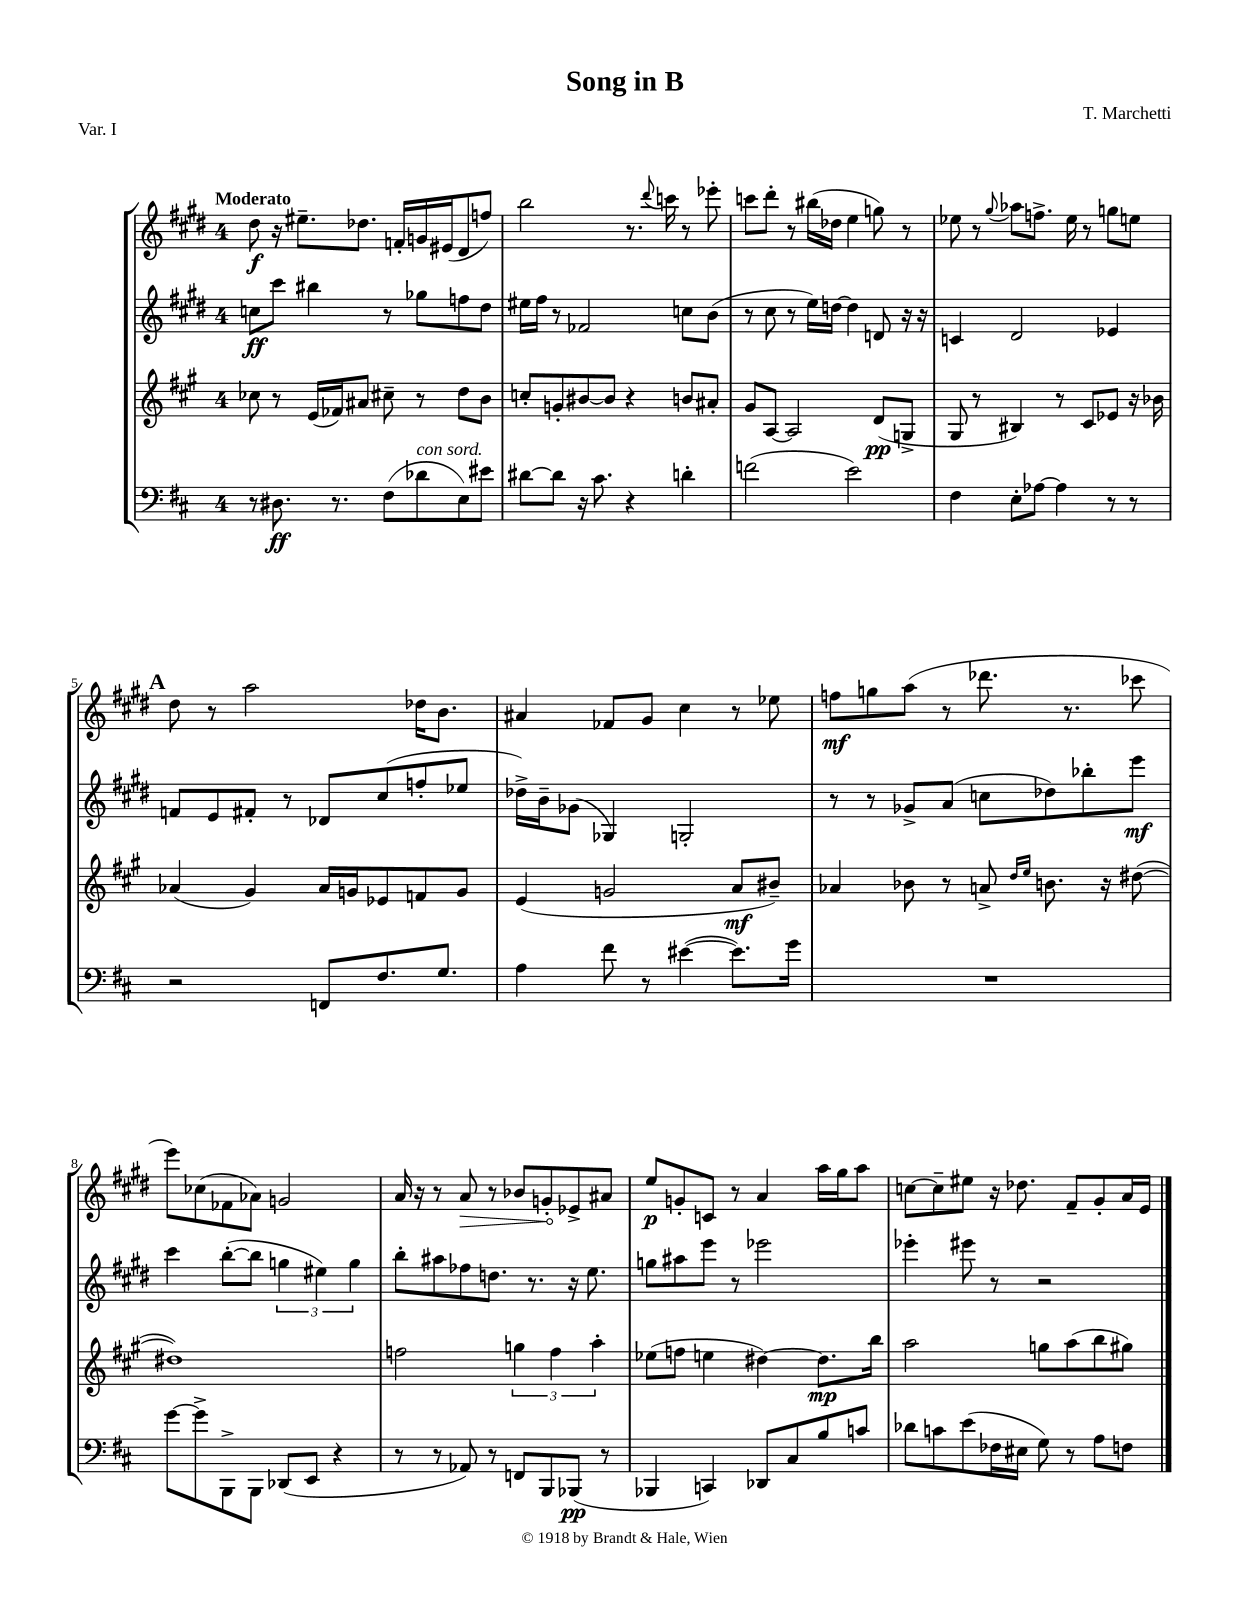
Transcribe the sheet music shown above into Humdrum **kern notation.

**kern	**dynam	**kern	**dynam	**kern	**dynam	**kern	**dynam
*part4	*part4	*part3	*part3	*part2	*part2	*part1	*part1
*staff4	*staff4	*staff3	*staff3	*staff2	*staff2	*staff1	*staff1
*clefF4	*	*clefG2	*	*clefG2	*	*clefG2	*
*k[f#c#]	*	*k[f#c#g#]	*	*k[f#c#g#d#]	*	*k[f#c#g#d#]	*
*M4/4	*	*M4/4	*	*M4/4	*	*M4/4	*
=1	=1	=1	=1	=1	=1	=1	=1
!	!	!	!	!	!	!LO:TX:a:B:t=Moderato	!
8r	.	8cc-X\	.	8ccn\L	ff	8dd#\	f
8.D#X\	ff	8r	.	8ccc#\J	.	16r	.
.	.	.	.	.	.	8.ee#X~\L	.
.	.	(16e/LL	.	4bb#X\	.	.	.
8.r	.	16f-X/J)	.	.	.	.	.
.	.	8a#X/J	.	.	.	8.dd-X\J	.
(8F#\L	.	8cc#X~\	.	8r	.	.	.
.	.	.	.	.	.	16fn'/LL	.
!LO:TX:a:i:t=con sord.	!	!	!	!	!	!	!
8d-X\	.	8r	.	8gg-X\L	.	16gn/	.
.	.	.	.	.	.	(16e#X/J	.
8E\)	.	8dd\L	.	8ffn\	.	8d#/	.
8e#X\J	.	8b\J	.	8dd#\J	.	8ffn/J)	.
=2	=2	=2	=2	=2	=2	=2	=2
[8d#X\L	.	8ccn'/L	.	16ee#X\LL	.	2bb\	.
.	.	.	.	16ff#\JJ	.	.	.
8d#\J]	.	8gn'/	.	8r	.	.	.
16r	.	[8b#X/	.	2f-X/	.	.	.
8.c#\	.	.	.	.	.	.	.
.	.	8b#/J]	.	.	.	.	.
4r	.	4r	.	.	.	8.r	.
.	.	.	.	.	.	8qqddd#/	.
.	.	.	.	.	.	16cccn\	.
4dn'\	.	8bn/L	.	8ccn\L	.	8r	.
.	.	8a#X'/J	.	(8b\J	.	8eee-X'\	.
=3	=3	=3	=3	=3	=3	=3	=3
(2fn\	.	8g#/L	.	8r	.	8cccn\L	.
.	.	[8A/J	.	8cc#\	.	8ddd#'\J	.
.	.	2A/]	.	8r	.	8r	.
.	.	.	.	16ee\LL)	.	(16bb#X\LL	.
.	.	.	.	[16ddn\JJ	.	16dd-X\JJ	.
2e\)	.	.	.	4dd\]	.	4ee\	.
.	.	(8d/L	pp	8dn/	.	8ggn\)	.
.	.	8Gn^/J	.	16r	.	8r	.
.	.	.	.	16r	.	.	.
=4	=4	=4	=4	=4	=4	=4	=4
4F#\	.	8G#/	.	4cn/	.	8ee-X\	.
.	.	8r	.	.	.	8r	.
.	.	.	.	.	.	8qqgg#/	.
8E'\L	.	4B#X/)	.	2d#/	.	8aa-X\L	.
[8A-X\J	.	.	.	.	.	8.ffn^\J	.
4A-\]	.	8r	.	.	.	.	.
.	.	.	.	.	.	16ee-\	.
.	.	8c#/L	.	.	.	8r	.
8r	.	8e-X/J	.	4e-X/	.	8ggn\L	.
8r	.	16r	.	.	.	8een\J	.
.	.	16b-X\	.	.	.	.	.
!!LO:LB:g=z
!!LO:REH:place=s1:t=A
=5	=5	=5	=5	=5	=5	=5	=5
2r	.	(4a-X/	.	8fn/L	.	8dd#\	.
.	.	.	.	8e/	.	8r	.
.	.	4g#/)	.	8f#X'/J	.	2aa\	.
.	.	.	.	8r	.	.	.
8FFn/L	.	16a-/LL	.	8d-X/L	.	.	.
.	.	16gn/J	.	.	.	.	.
8.F#/	.	8e-X/	.	(8cc#/	.	.	.
.	.	8fn/	.	8ffn'/	.	16dd-X\KL	.
8.G/J	.	.	.	.	.	8.b\J	.
.	.	8g/J	.	8ee-X/J	.	.	.
=6	=6	=6	=6	=6	=6	=6	=6
4A\	.	(4e/	.	16dd-X^\LL)	.	4a#X/	.
.	.	.	.	16b~\J	.	.	.
.	.	.	.	(8g-X\J	.	.	.
8f#\	.	2gn/	.	4G-X/)	.	8f-X/L	.
8r	.	.	.	.	.	8g#/J	.
([4e#X\	.	.	.	2Gn'/	.	4cc#\	.
8.e#\L])	.	8a/L	mf	.	.	8r	.
.	.	8b#X~/J)	.	.	.	8ee-X\	.
16g\Jk	.	.	.	.	.	.	.
=7	=7	=7	=7	=7	=7	=7	=7
1r	.	4a-X/	.	8r	.	8ffn\L	mf
.	.	.	.	8r	.	8ggn\	.
.	.	8b-X\	.	8g-X^/L	.	(8aa\J	.
.	.	8r	.	(8a/J	.	8r	.
.	.	8an^/	.	8ccn\L	.	8.ddd-X\	.
.	.	16qqdd/LL	.	.	.	.	.
.	.	16qqee/JJ	.	.	.	.	.
.	.	8.bn\	.	8dd-X\)	.	.	.
.	.	.	.	.	.	8.r	.
.	.	.	.	8bb-X'\	.	.	.
.	.	16r	.	.	.	.	.
.	.	([8dd#X\	.	8eee\J	mf	8ccc-X\	.
!!LO:LB:g=z
=8	=8	=8	=8	=8	=8	=8	=8
[8g\L	.	1dd#X])	.	4ccc#\	.	8eee\L)	.
8g^\]	.	.	.	.	.	(8cc-X\	.
8BBB^\	.	.	.	([8bb'\L	.	8f-X\	.
8BBB\J	.	.	.	8bb\J]	.	8a-X\J)	.
(8DD-X/L	.	.	.	6ggn\	.	2gn/	.
8EE/J	.	.	.	.	.	.	.
.	.	.	.	6ee#X\)	.	.	.
4r	.	.	.	.	.	.	.
.	.	.	.	6gg\	.	.	.
=9	=9	=9	=9	=9	=9	=9	=9
8r	.	2ffn\	.	8bb'\L	.	16a/	.
.	.	.	.	.	.	16r	.
8r	.	.	.	8aa#X\	.	8r	.
!	!	!	!	!	!	!	!LO:HP:b
8AA-X/)	.	.	.	8ff-X\	.	8a/	>
8r	.	.	.	8.ddn\J	.	8r	.
8FFn/L	.	6ggn\	.	.	.	8b-X/L	.
.	.	.	.	8.r	.	.	.
8BBB/	.	.	.	.	.	8gn'/	.
.	.	6ff\	.	.	.	.	.
(8BBB-X/J	pp	.	.	16r	.	8e-X^/	]
.	.	.	.	8.ee\	.	.	.
.	.	6aa'\	.	.	.	.	.
8r	.	.	.	.	.	8a#X/J	.
=10	=10	=10	=10	=10	=10	=10	=10
4BBB-X/	.	(8ee-X\L	.	8ggn\L	.	8ee/L	p
.	.	8ffn\J	.	8aa#X\	.	8gn'/	.
4CCn/)	.	4een\	.	8eee\J	.	8cn/J	.
.	.	.	.	8r	.	8r	.
8DD-X/L	.	[4dd#X\)	.	2eee-X\	.	4a/	.
8C#/	.	.	.	.	.	.	.
8B/	.	8.dd#\L]	mp	.	.	16aa\LL	.
.	.	.	.	.	.	16gg#\J	.
8cn/J	.	.	.	.	.	8aa\J	.
.	.	16bb\Jk	.	.	.	.	.
=11	=11	=11	=11	=11	=11	=11	=11
8d-X\L	.	2aa\	.	4eee-X'\	.	[8ccn\L	.
8cn\	.	.	.	.	.	8cc~\]	.
(8e\	.	.	.	8eee#X\	.	8ee#X\J	.
16F-X\L	.	.	.	8r	.	16r	.
16E#X\JJ	.	.	.	.	.	8.dd-X\	.
8G\)	.	8ggn\L	.	2r	.	.	.
8r	.	(8aa\	.	.	.	8f#~/L	.
8A\L	.	8bb\	.	.	.	8g#'/	.
8Fn\J	.	8gg#X\J)	.	.	.	16a/L	.
.	.	.	.	.	.	16e/JJ	.
==	==	==	==	==	==	==	==
*-	*-	*-	*-	*-	*-	*-	*-
